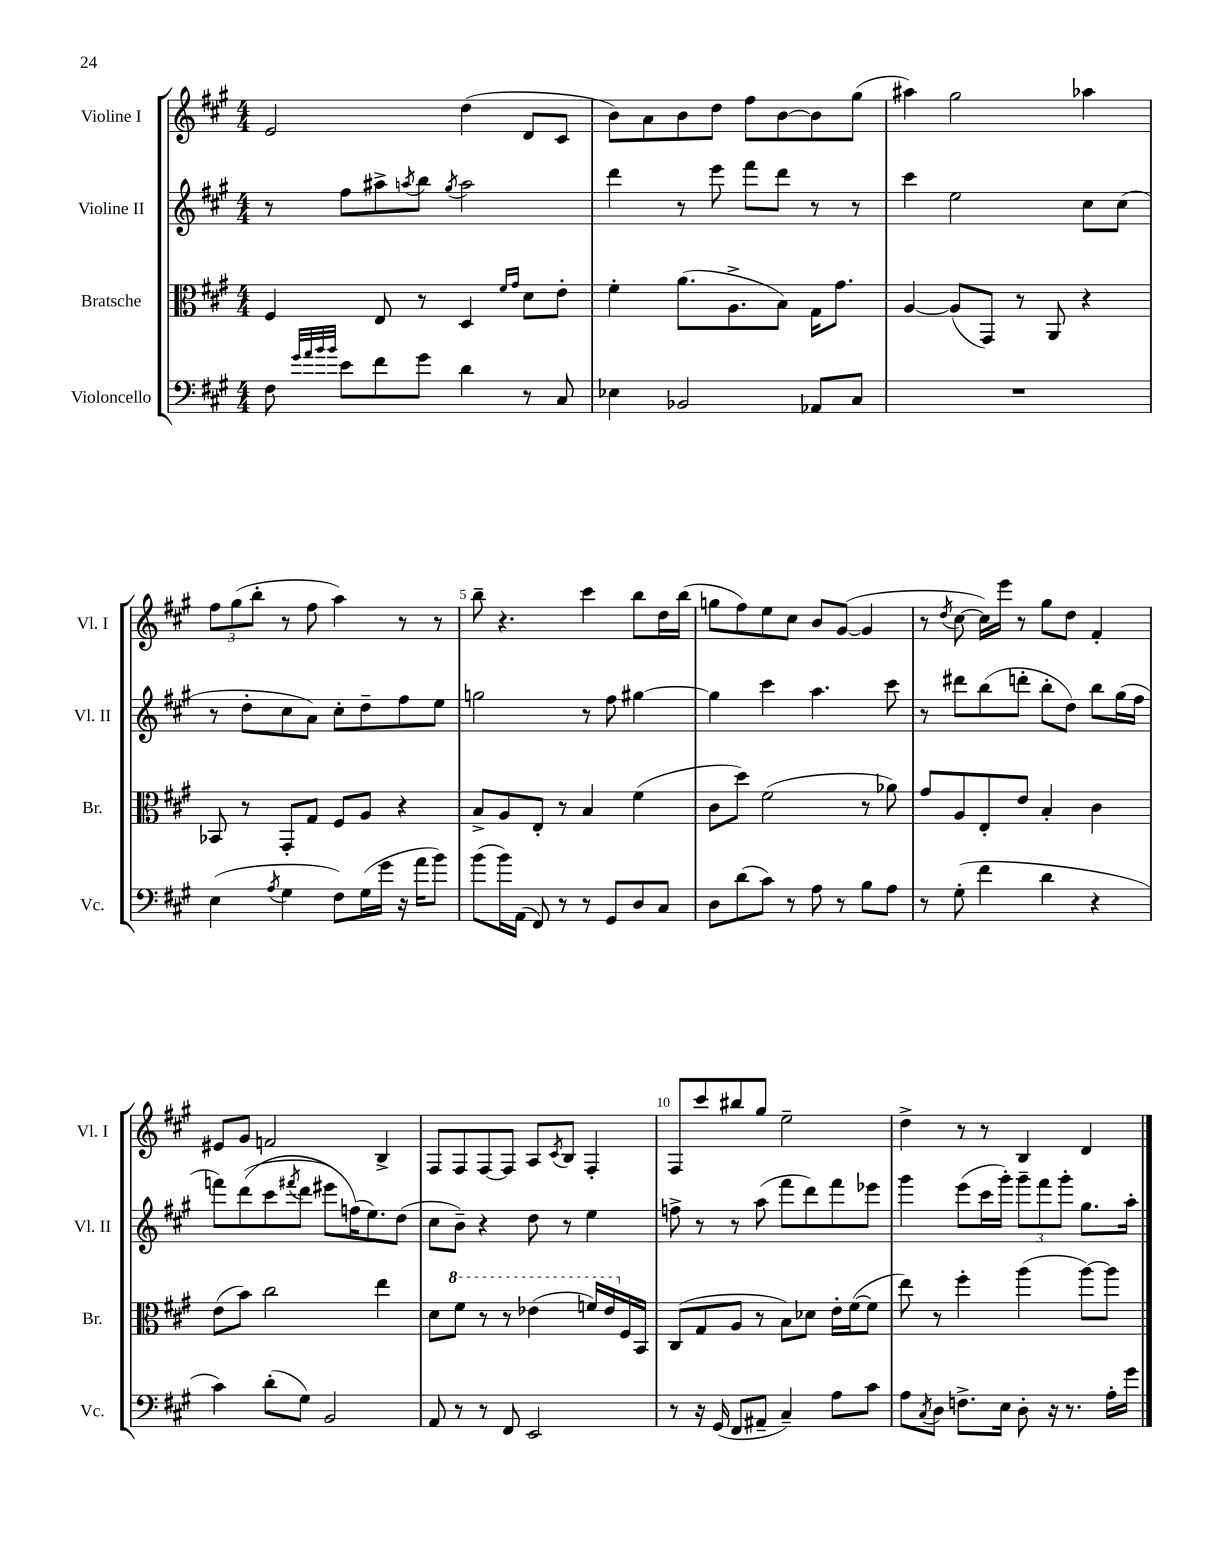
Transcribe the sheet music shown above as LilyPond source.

<<
\new StaffGroup <<
\new Staff = "s0" \with { instrumentName = "Violine I" shortInstrumentName = "Vl. I" } {
    \clef treble \key a \major \numericTimeSignature \time 4/4
    e'2 d''4( d'8 cis'8 |
    b'8) a'8 b'8 d''8 fis''8 b'8~ b'8 gis''8( |
    ais''4) gis''2 aes''4 |
    \tuplet 3/2 { fis''8 gis''8( b''8-. } r8 fis''8 a''4) r8 r8 |
    b''8-- r4. cis'''4 b''8 d''16 b''16( |
    g''8 fis''8) e''8 cis''8 b'8 gis'8~( gis'4 |
    r8 \acciaccatura { d''8 } cis''8~ cis''16) e'''16 r8 gis''8 d''8 fis'4-. |
    eis'8 gis'8 f'2 b4-> |
    fis8 fis8 fis8~ fis8 a8 \acciaccatura { cis'8 } b8 fis4-. |
    fis8 cis'''8 bis''8 gis''8 e''2-- |
    d''4-> r8 r8 b4 d'4 \bar "|." |
}
\new Staff = "s1" \with { instrumentName = "Violine II" shortInstrumentName = "Vl. II" } {
    \clef treble \key a \major \numericTimeSignature \time 4/4
    r8 fis''8 ais''8-> \acciaccatura { a''8 } b''8 \acciaccatura { gis''8 } a''2 |
    d'''4 r8 e'''8 fis'''8 d'''8 r8 r8 |
    cis'''4 e''2 cis''8 cis''8( |
    r8 d''8-. cis''8 a'8) cis''8-. d''8-- fis''8 e''8 |
    g''2 r8 fis''8 gis''4~ |
    gis''4 cis'''4 a''4. cis'''8 |
    r8 dis'''8 b''8( d'''8-. b''8-. d''8) b''8 gis''16( fis''16 |
    f'''8) d'''8(\( cis'''8 \acciaccatura { fis'''8 } d'''8 eis'''8) f''16(\) e''8.) d''8( |
    cis''8 b'8--) r4 d''8 r8 e''4 |
    f''8-> r8 r8 a''8( fis'''8 d'''8) fis'''8 ees'''8 |
    gis'''4 e'''8( cis'''16 gis'''16-.) \tuplet 3/2 { gis'''8-- fis'''8 gis'''8-. } gis''8. a''16-. \bar "|." |
}
\new Staff = "s2" \with { instrumentName = "Bratsche" shortInstrumentName = "Br." } {
    \clef alto \key a \major \numericTimeSignature \time 4/4
    fis4 e8 r8 d4 \grace { fis'16 gis'16 } d'8 e'8-. |
    fis'4-. a'8.( a8.-> b8) gis16 gis'8. |
    a4~ a8( gis,8) r8 a,8 r4 |
    bes,8 r8 gis,8-. gis8 fis8 a8 r4 |
    b8-> a8 e8-. r8 b4 fis'4( |
    cis'8 d''8) fis'2( r8 aes'8) |
    gis'8 a8 e8-. e'8 b4-. cis'4 |
    e'8( b'8) cis''2 e''4 |
    d'8 \ottava #1 fis''8 r8 r8 ees''4( f''16) ees''16 \ottava #0 fis16 b,16 |
    cis8( gis8 a8 r8 b8) des'8 e'16-. fis'16~( fis'8 |
    e''8) r8 fis''4-. a''4( a''8~) a''8 \bar "|." |
}
\new Staff = "s3" \with { instrumentName = "Violoncello" shortInstrumentName = "Vc." } {
    \clef bass \key a \major \numericTimeSignature \time 4/4
    fis8 \grace { gis'32 a'32 b'32 b'32 } e'8 fis'8 gis'8 d'4 r8 cis8 |
    ees4 bes,2 aes,8 cis8 |
    R1 |
    e4( \acciaccatura { a8 } gis4 fis8) gis16( gis'16 r16 a'16 b'8) |
    b'8( b'16) a,16( fis,8) r8 r8 gis,8 d8 cis8 |
    d8 d'8( cis'8) r8 a8 r8 b8 a8 |
    r8 gis8-.( fis'4 d'4 r4 |
    cis'4) d'8-.( gis8) b,2 |
    a,8 r8 r8 fis,8 e,2 |
    r8 r16 gis,16( fis,8 ais,8-- cis4--) a8 cis'8 |
    a8 \acciaccatura { cis8 } d8 f8.-> e16 d8-. r16 r8. a16-. gis'16 \bar "|." |
}
>>
>>
\layout { \context { \Score \override BarNumber.break-visibility = ##(#f #t #t) barNumberVisibility = #(every-nth-bar-number-visible 5) } }
